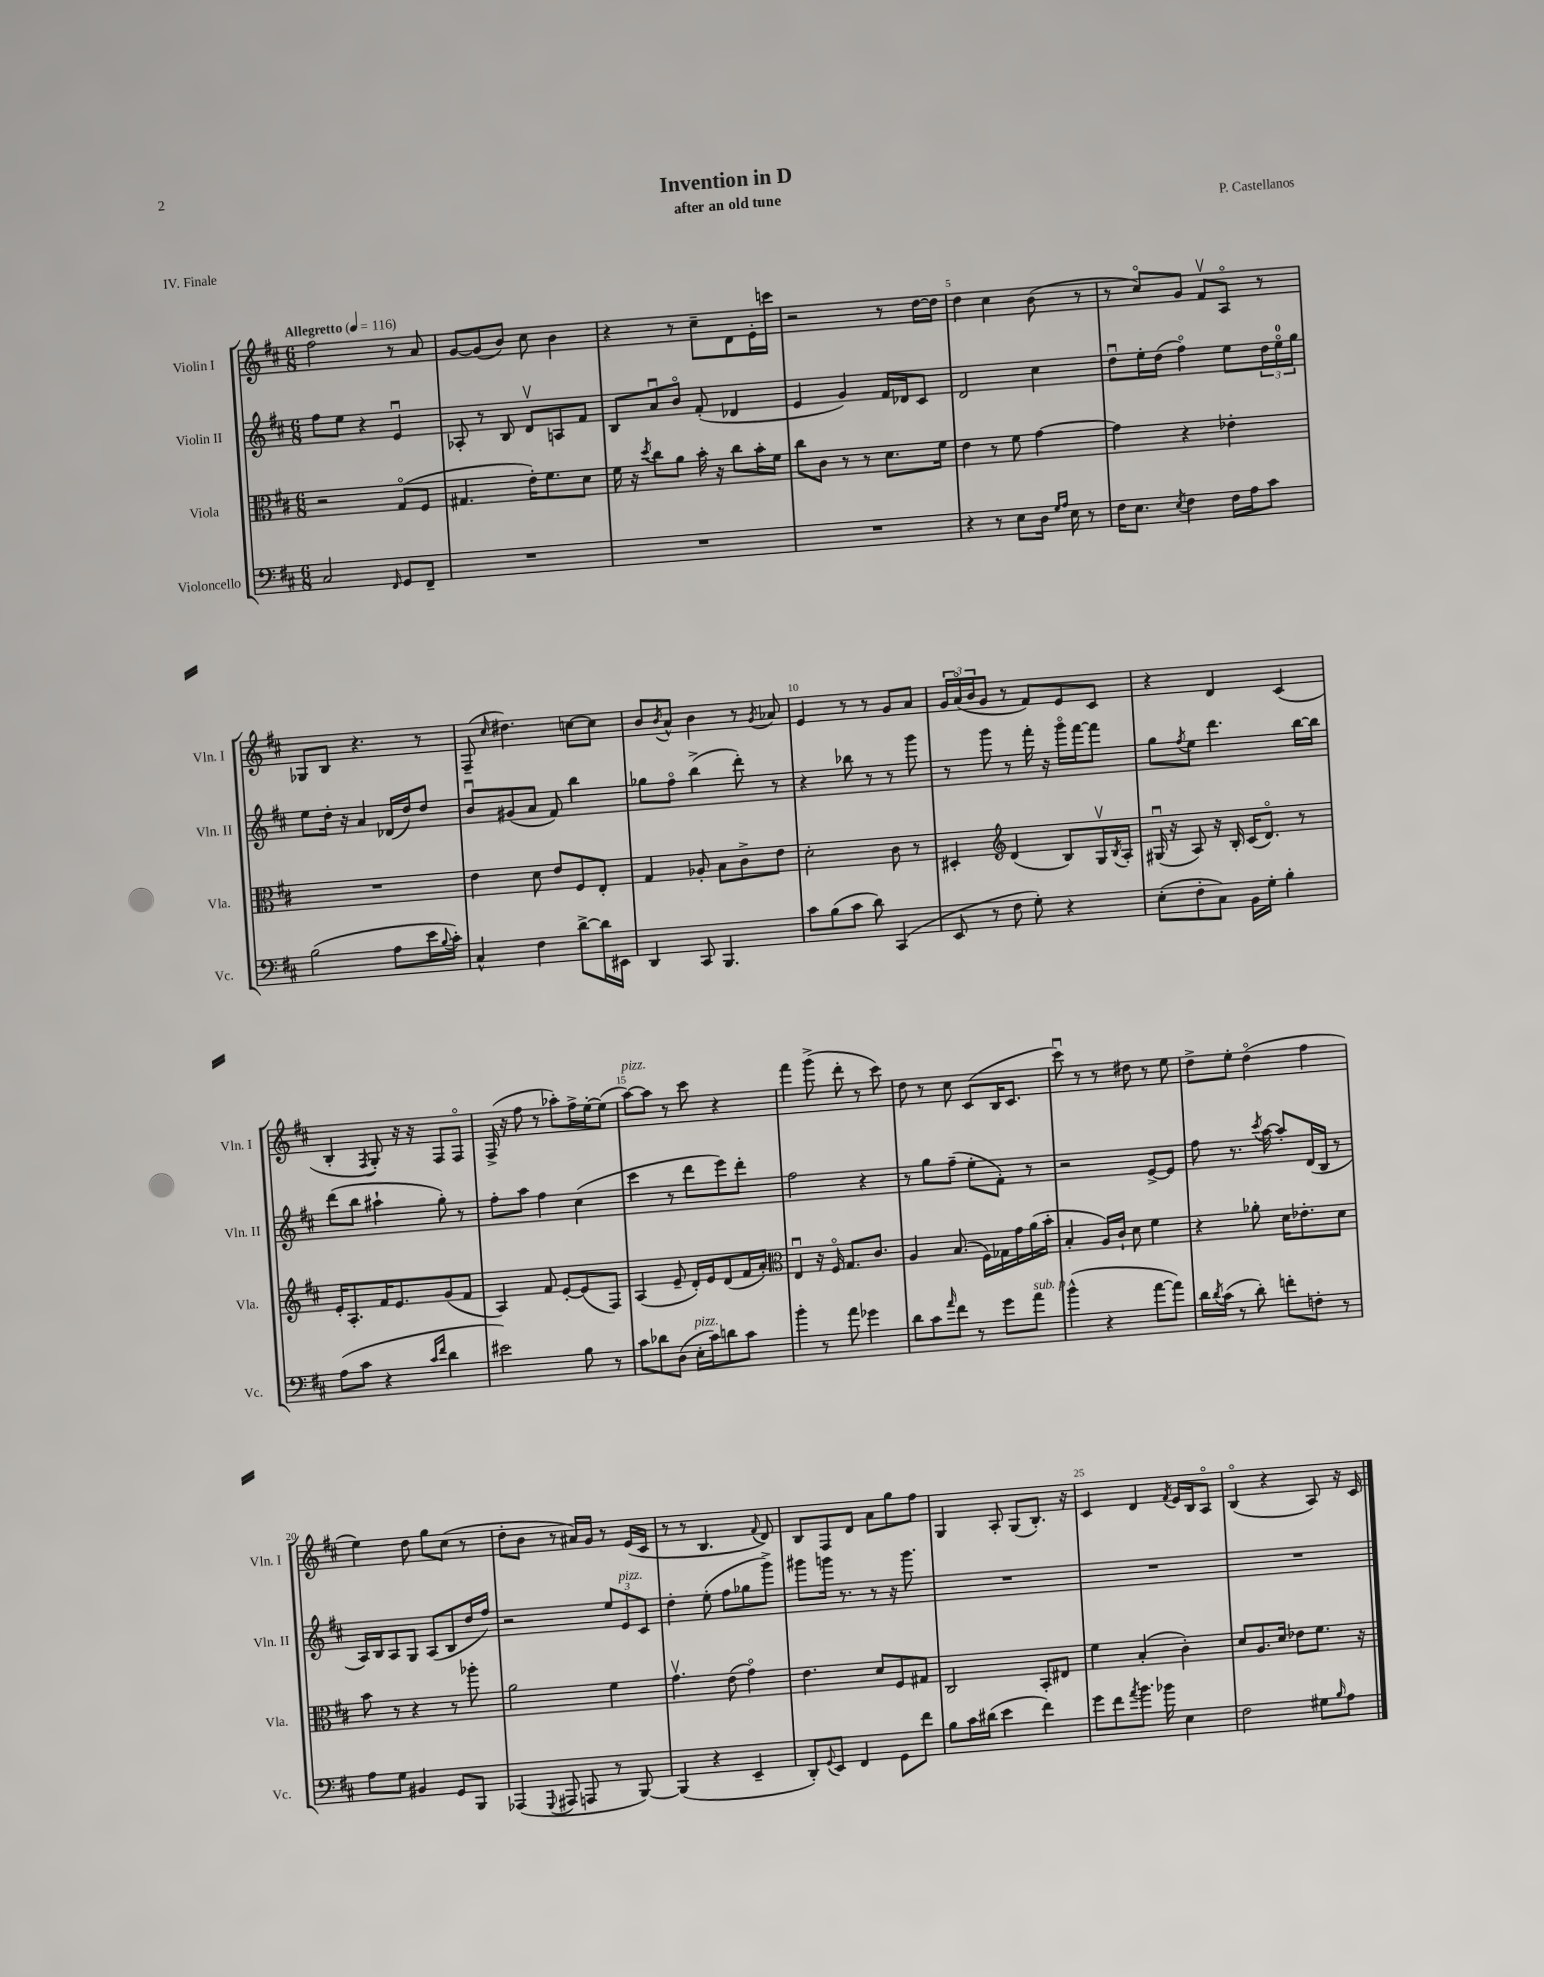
\header { title = "Invention in D" composer = "P. Castellanos" subtitle = "after an old tune" piece = "IV. Finale" }
<<
\new StaffGroup <<
\new Staff = "s0" \with { instrumentName = "Violin I" shortInstrumentName = "Vln. I" } {
    \clef treble \key d \major \numericTimeSignature \time 6/8 \tempo "Allegretto" 4 = 116
    fis''2 r8 a'8 |
    g'8~ g'8( b'8) cis''8 b'4 |
    r4 r8 cis''8-- d'8 e'16-. c'''16 |
    r2 r8 d''16~ d''16 |
    d''4 cis''4 b'8( r8 |
    r8 cis''8\flageolet) g'8 fis'8\upbow a8\flageolet r8 |
    ges8 b8 r4. r8 |
    fis8--( \grace { cis''16 } dis''4.) c''8~ c''8 |
    b'8 \acciaccatura { b'8 } a'8-^ b'4 r8 \acciaccatura { g'8 } aes'8 |
    e'4 r8 r8 g'8 a'8 |
    \tuplet 3/2 { g'16 a'16\flageolet( b'16 } g'8 r8 fis'8) e'8 cis'8 |
    r4 d'4 cis'4( |
    b4-. \acciaccatura { fis8 } g8-.) r16 r16 fis8 fis8\flageolet |
    fis16->( r16 fis''8 r8 aes''8-.) fis''16-> e''16~-. e''8( |
    a''8~^\markup { \italic "pizz." }) a''8 r8 cis'''8 r4 |
    fis'''4 g'''8->( d'''8-. r8 cis'''8) |
    d''8 r8 cis''8 cis'8( b16 cis'8. |
    cis'''8\downbow) r8 r8 dis''8 r8 e''8 |
    d''8-> e''8-. d''4\flageolet( fis''4 |
    e''4) d''8 g''8 cis''8( r8 |
    d''8-. b'8 r8 ais'16) g'16 r8 e'16( cis'16 |
    r8 r8 b4. \appoggiatura { fis'8 } d'8) |
    b8 fis8 d'8 a'8 g''8 fis''8 |
    g4 a8-. g8( b8.-.) r16 |
    cis'4 d'4 \acciaccatura { fis'8 } e'16 b16 a8\flageolet |
    b4\flageolet( r4 a8) r16 cis'16 \bar "|." |
}
\new Staff = "s1" \with { instrumentName = "Violin II" shortInstrumentName = "Vln. II" } {
    \clef treble \key d \major \numericTimeSignature \time 6/8
    fis''8 e''8 r4 e'4\downbow |
    aes8-. r8 b8 d'8\upbow a8 fis'8 |
    b8 a'8\downbow b'8\flageolet fis'8-.( des'4 |
    e'4 g'4) fis'16 des'16 cis'8 |
    d'2 cis''4 |
    d''8\downbow e''16-. d''16( fis''4\flageolet) e''8 \tuplet 3/2 { d''16 e''16-0\flageolet g''16 } |
    e''8 d''16-. r16 a'4 des'16( d''16) d''8 |
    b'8\downbow gis'8( a'8 fis'8) b''4 |
    ges''8 fis''8\flageolet b''4->( d'''8-.) r8 |
    r4 bes''8 r8 r8 g'''8 |
    r8 g'''8 r8 fis'''16-. r16 g'''16\flageolet fis'''16~ fis'''8 |
    g''8 \acciaccatura { fis''8 } e''8 d'''4. b''16~ b''16 |
    d'''8( b''8 ais''4-! g''8-.) r8 |
    fis''8-. a''8 fis''4 cis''4( |
    cis'''4 r8 d'''8 e'''8) d'''8-. |
    fis''2 r4 |
    r8 g''8 fis''8--( e''8-. fis'8-.) r8 |
    r2 e'8~-> e'8 |
    fis''8 r8. \acciaccatura { cis'''8 } a''16~ a''8-. d'16( b16 r8 |
    a16) b16 a8 g8 a8( b8 d''16 fis''16) |
    r2 \tuplet 3/2 { e''8 e'8^\markup { \italic "pizz." } cis'8 } |
    d''4-. e''8-.( fis''8 ges''8 g'''8->) |
    gis'''8 g'''16 r8. r8 r16 g'''8. |
    R2. |
    R2. |
    R2. \bar "|." |
}
\new Staff = "s2" \with { instrumentName = "Viola" shortInstrumentName = "Vla." } {
    \clef alto \key d \major \numericTimeSignature \time 6/8
    r2 g8\flageolet( fis8 |
    gis4. e'16-.) fis'8. d'8 |
    fis'16 r16 \acciaccatura { d''8 } cis''8 a'8 b'16-. r16 cis''8 b'16-. fis'16 |
    cis''8 cis'8 r8 r8 d'8. fis'16 |
    e'4 r8 fis'8 g'4~ |
    g'4 r4 ees'4-. |
    R2. |
    e'4 d'8 e'8 fis8 e8-. |
    g4 aes8-. b8 cis'8-> e'8 |
    d'2-. cis'8 r8 |
    dis4-. \clef treble d'4( b8) g16\upbow \acciaccatura { b8 } a16-. |
    gis16\downbow( r16 a8) r16 b16-. cis'16( d'8.\flageolet) r8 |
    e'16-. a8.-. fis'16 e'8. g'8( fis'8 |
    a4) fis'8 e'8~-. e'8( fis8) |
    a4( e'8-- d'16-.) e'16 d'8( fis'16 a'16-.) |
    \clef alto e4\downbow r16 fis16\flageolet g8. cis'8. |
    a4 b8.( fis16) ges16 g'16 a'16( b'16-. |
    b4-. a16) cis'16-! d'8 fis'4 |
    r4 aes'8-. d'16 ees'8.-. d'8 |
    b'8 r8 r4 r8 aes''8-. |
    a'2 fis'4 |
    g'4.\upbow e'8( g'4\flageolet) |
    e'4. d'8 fis8 gis8 |
    cis2 b,8-. eis8 |
    fis'4 b4-.( cis'4-.) |
    d'8 a8. d'16 ees'8 fis'8. r16 \bar "|." |
}
\new Staff = "s3" \with { instrumentName = "Violoncello" shortInstrumentName = "Vc." } {
    \clef bass \key d \major \numericTimeSignature \time 6/8
    cis2 \grace { fis,16 } g,8 fis,8-- |
    R2. |
    R2. |
    R2. |
    r4 r8 e8 d16 \grace { g16 a16 } e16 r8 |
    fis16 e8. \acciaccatura { e8 } fis4 fis16 a16 cis'8 |
    b2( a8 e'16 \appoggiatura { b8 } cis'16-.) |
    cis4-^ fis4 d'8~-> d'16 eis,16 |
    d,4 cis,8 b,,4. |
    cis'8 b8( cis'8 d'8) cis,4( |
    e,8 r8 fis8 g8-.) r4 |
    e8-.( fis8-. cis8) b,16 g16-. b4-. |
    a8( cis'8 r4 \grace { cis'16 fis'16 } d'4 |
    eis'2) b8 r8 |
    cis'8 des'8 d8( e16-.^\markup { \italic "pizz." } cis'16) d'8 cis'8 |
    b'4-. r8 a'8 ges'4 |
    d'8 cis'8 \grace { a'16 } fis'8 r8 g'8 a'8^\markup { \italic "sub. p" } |
    b'4-^( r4 a'8~ a'8) |
    d'16 \acciaccatura { d'8 } cis'16( r8 d'8-.) f'8-. f8-. r8 |
    a8 g8 bis,4 g,8 b,,8 |
    aes,,4( \appoggiatura { g,,8 } ais,,8 a,,8 r8 b,,8~) |
    b,,4( r4 e,4-- |
    d,8-.) \appoggiatura { g,8 } e,8 fis,4 g,8 fis'8 |
    b8 cis'16 dis'16( e'4 fis'4) |
    g'8 fis'8 \acciaccatura { a'8 } b'8. bes'16 e4 |
    fis2 gis8 \grace { b16 } a8 \bar "|." |
}
>>
>>
\layout { \context { \Score \override BarNumber.break-visibility = ##(#f #t #t) barNumberVisibility = #(every-nth-bar-number-visible 5) } }
